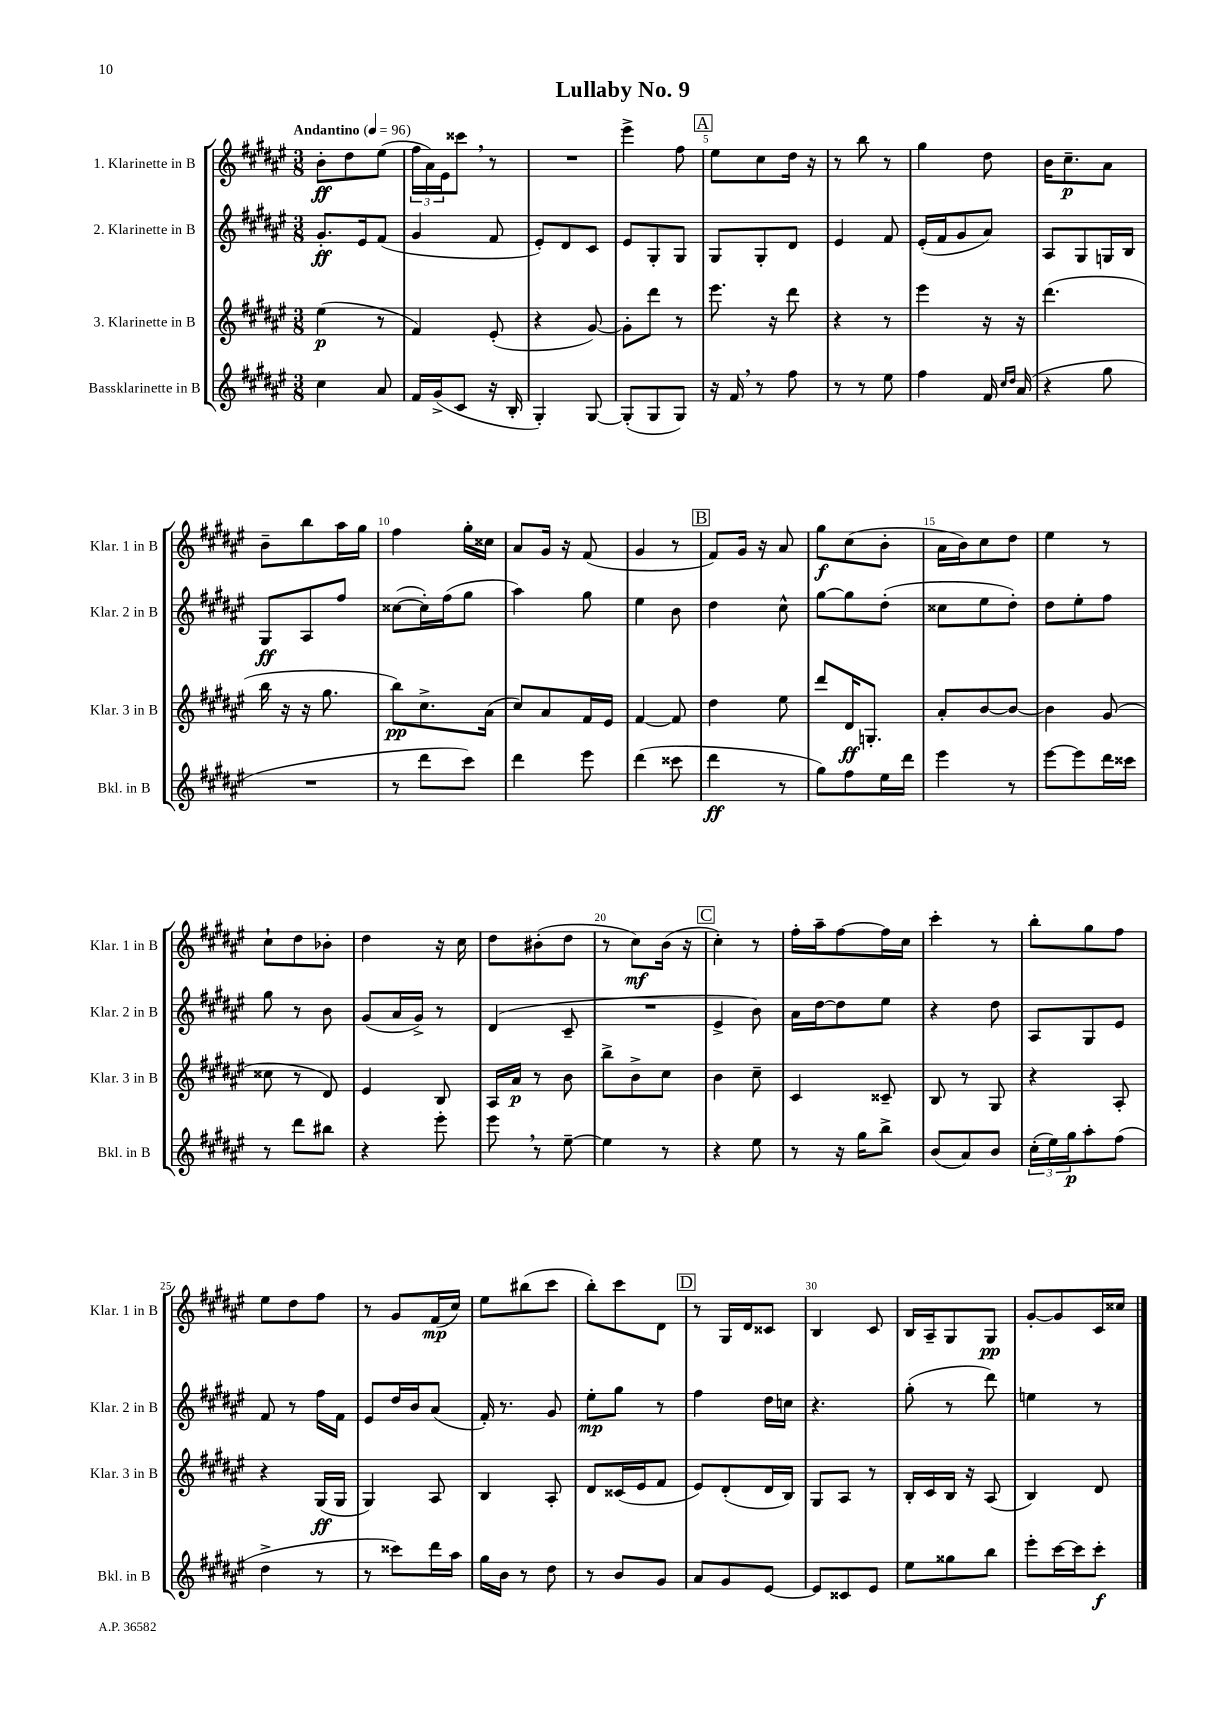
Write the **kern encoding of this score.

**kern	**kern	**kern	**kern
*staff4	*staff3	*staff2	*staff1
*clefG2	*clefG2	*clefG2	*clefG2
*k[f#c#g#d#a#e#]	*k[f#c#g#d#a#e#]	*k[f#c#g#d#a#e#]	*k[f#c#g#d#a#e#]
*M3/8	*M3/8	*M3/8	*M3/8
*MM96	*MM96	*MM96	*MM96
4cc#\	(4ee#\	8.g#'/L	8b'\L
.	.	.	8dd#\
.	.	16e#/k	.
8a#/	8r	(8f#/J	(8ee#\J
=	=	=	=
16f#/LL	4f#/)	4g#/	24ff#\LL
.	.	.	24a#\)
(16g#^/J	.	.	.
.	.	.	24e#\J
8c#/J	.	.	8ccc##\J
16r	(8e#'/	8f#/	8r
16B'/	.	.	.
=	=	=	=
4G#'/)	4r	8e#'/L)	4.r
.	.	8d#/	.
[8G#/	[8g#/)	8c#/J	.
=	=	=	=
(8G#'/]L	8g#'\]L	8e#/L	4eee#^\
8G#/	8ddd#\J	8G#'/	.
8G#/J)	8r	8G#/J	8ff#\
=	=	=	=
16r	8.eee#\	8G#/L	8ee#\L
16f#/	.	.	.
8r	.	8G#'/	8cc#\
.	16r	.	.
8ff#\	8ddd#\	8d#/J	16dd#\Jk
.	.	.	16r
=	=	=	=
8r	4r	4e#/	8r
8r	.	.	8bb\
8ee#\	8r	8f#/	8r
=	=	=	=
4ff#\	4eee#\	(16e#'/LL	4gg#\
.	.	16f#/J	.
.	.	8g#/	.
16f#/	16r	8a#/J)	8dd#\
16qqcc#/LL	.	.	.
16qqdd#/JJ	.	.	.
(16a#/	16r	.	.
=	=	=	=
4r	(4.ddd#\	8A#/L	16b\LK
.	.	.	8.cc#~\
.	.	8G#/	.
8gg#\	.	16G/L	8a#\J
.	.	16B/JJ	.
=	=	=	=
4.r	16bb\	8G#/L	8b~\L
.	16r	.	.
.	16r	8A#/	8bb\
.	8.gg#\	.	.
.	.	8ff#/J	16aa#\L
.	.	.	16gg#\JJ
=	=	=	=
8r	8bb\L)	([8cc##\L	4ff#\
8ddd#\L	8.cc#^\	16cc##'\]L)	.
.	.	(16ff#\J	.
8ccc#\J)	.	8gg#\J	16gg#'\LL
.	(16a#\Jk	.	16cc##\JJ
=	=	=	=
4ddd#\	8cc#/L)	4aa#\)	8a#/L
.	8a#/	.	16g#/Jk
.	.	.	16r
8eee#\	16f#/L	8gg#\	(8f#/
.	16e#/JJ	.	.
=	=	=	=
(4ddd#\	[4f#/	4ee#\	4g#/
8ccc##\	8f#/]	8b\	8r
=	=	=	=
4ddd#\	4dd#\	4dd#\	8f#/L)
.	.	.	16g#/Jk
.	.	.	16r
8r	8ee#\	8cc#^^\	8a#/
=	=	=	=
8gg#\L)	8ddd#/L	[8gg#\L	8gg#\L
8ff#\	16d#/K	8gg#\]	(8cc#\
.	8.G'/J	.	.
16ee#\L	.	(8dd#'\J	8b'\J
16ddd#\JJ	.	.	.
=	=	=	=
4eee#\	8a#'/L	8cc##\L	16a#\LL
.	.	.	16b\J)
.	[8b/	8ee#\	8cc#\
8r	8b/_J	8dd#'\J)	8dd#\J
=	=	=	=
[8eee#\L	4b\]	8dd#\L	4ee#\
8eee#\]	.	8ee#'\	.
16ddd#\L	(8g#/	8ff#\J	8r
16ccc##\JJ	.	.	.
=	=	=	=
8r	8cc##\	8gg#\	8cc#`\L
8ddd#\L	8r	8r	8dd#\
8bb#\J	8d#/)	8b\	8b-'\J
=	=	=	=
4r	4e#/	(8g#/L	4dd#\
.	.	16a#/L	.
.	.	16g#^/JJ)	.
8eee#'\	8B/	8r	16r
.	.	.	16cc#\
=	=	=	=
8eee#\	16A#/LL	(4d#/	8dd#\L
.	16a#/JJ	.	.
8r	8r	.	(8b#'\
[8ee#~\	8b\	8c#~/	8dd#\J
=	=	=	=
4ee#\]	8bb^\L	4.r	8r
.	8b^\	.	8cc#\L)
8r	8cc#\J	.	(16b\Jk
.	.	.	16r
=	=	=	=
4r	4b\	4e#^/	4cc#'\)
8ee#\	8cc#~\	8b\)	8r
=	=	=	=
8r	4c#/	16a#\LL	16ff#'\LL
.	.	[16dd#\J	16aa#~\J
16r	.	8dd#\]	[8ff#\
16gg#\LK	.	.	.
8bb^\J	8c##~/	8ee#\J	16ff#\]L
.	.	.	16cc#\JJ
=	=	=	=
(8b/L	8B/	4r	4ccc#'\
8a#/)	8r	.	.
8b/J	8G#/	8dd#\	8r
=	=	=	=
(24cc#'\LL	4r	8A#/L	8bb'\L
24ee#\)	.	.	.
24gg#\J	.	.	.
8aa#'\	.	8G#/	8gg#\
(8ff#\J	8A#'/	8e#/J	8ff#\J
=	=	=	=
4dd#^\	4r	8f#/	8ee#\L
.	.	8r	8dd#\
8r	(16G#/LL	16ff#\LL	8ff#\J
.	16G#/JJ	16f#\JJ	.
=	=	=	=
8r	4G#/)	8e#/L	8r
8ccc##\L)	.	16dd#/L	8g#/L
.	.	16b/J	.
16ddd#\L	8A#/	(8a#/J	(16f#/L
16aa#\JJ	.	.	16cc#/JJ)
=	=	=	=
16gg#\LL	4B/	16f#'/)	8ee#\L
16b\JJ	.	8.r	.
8r	.	.	(8bb#\
8dd#\	8A#'/	8g#/	8ccc#\J
=	=	=	=
8r	8d#/L	8ee#'\L	8bb'\L)
8b/L	(16c##/L	8gg#\J	8ccc#\
.	16e#/J	.	.
8g#/J	8f#/J	8r	8d#\J
=	=	=	=
8a#/L	8e#/L)	4ff#\	8r
8g#/	(8d#'/	.	16G#/LL
.	.	.	16d#/J
[8e#/J	16d#/L	16dd#\LL	8c##/J
.	16B/JJ)	16cc\JJ	.
=	=	=	=
8e#/]L	8G#/L	4.r	4B/
8c##/	8A#/J	.	.
8e#/J	8r	.	8c#/
=	=	=	=
8ee#\L	16B'/LL	(8gg#'\	16B/LL
.	16c#/	.	16A#~/J
8gg##\	16B/JJ	8r	8G#/
.	16r	.	.
8bb\J	(8A#/	8ddd#\)	8G#/J
=	=	=	=
8eee#'\L	4B/)	4ee\	[8g#'/L
[16ccc#\L	.	.	8g#/]
16ccc#\]J	.	.	.
8ccc#'\J	8d#/	8r	16c#/L
.	.	.	16cc##/JJ
==	==	==	==
*-	*-	*-	*-
